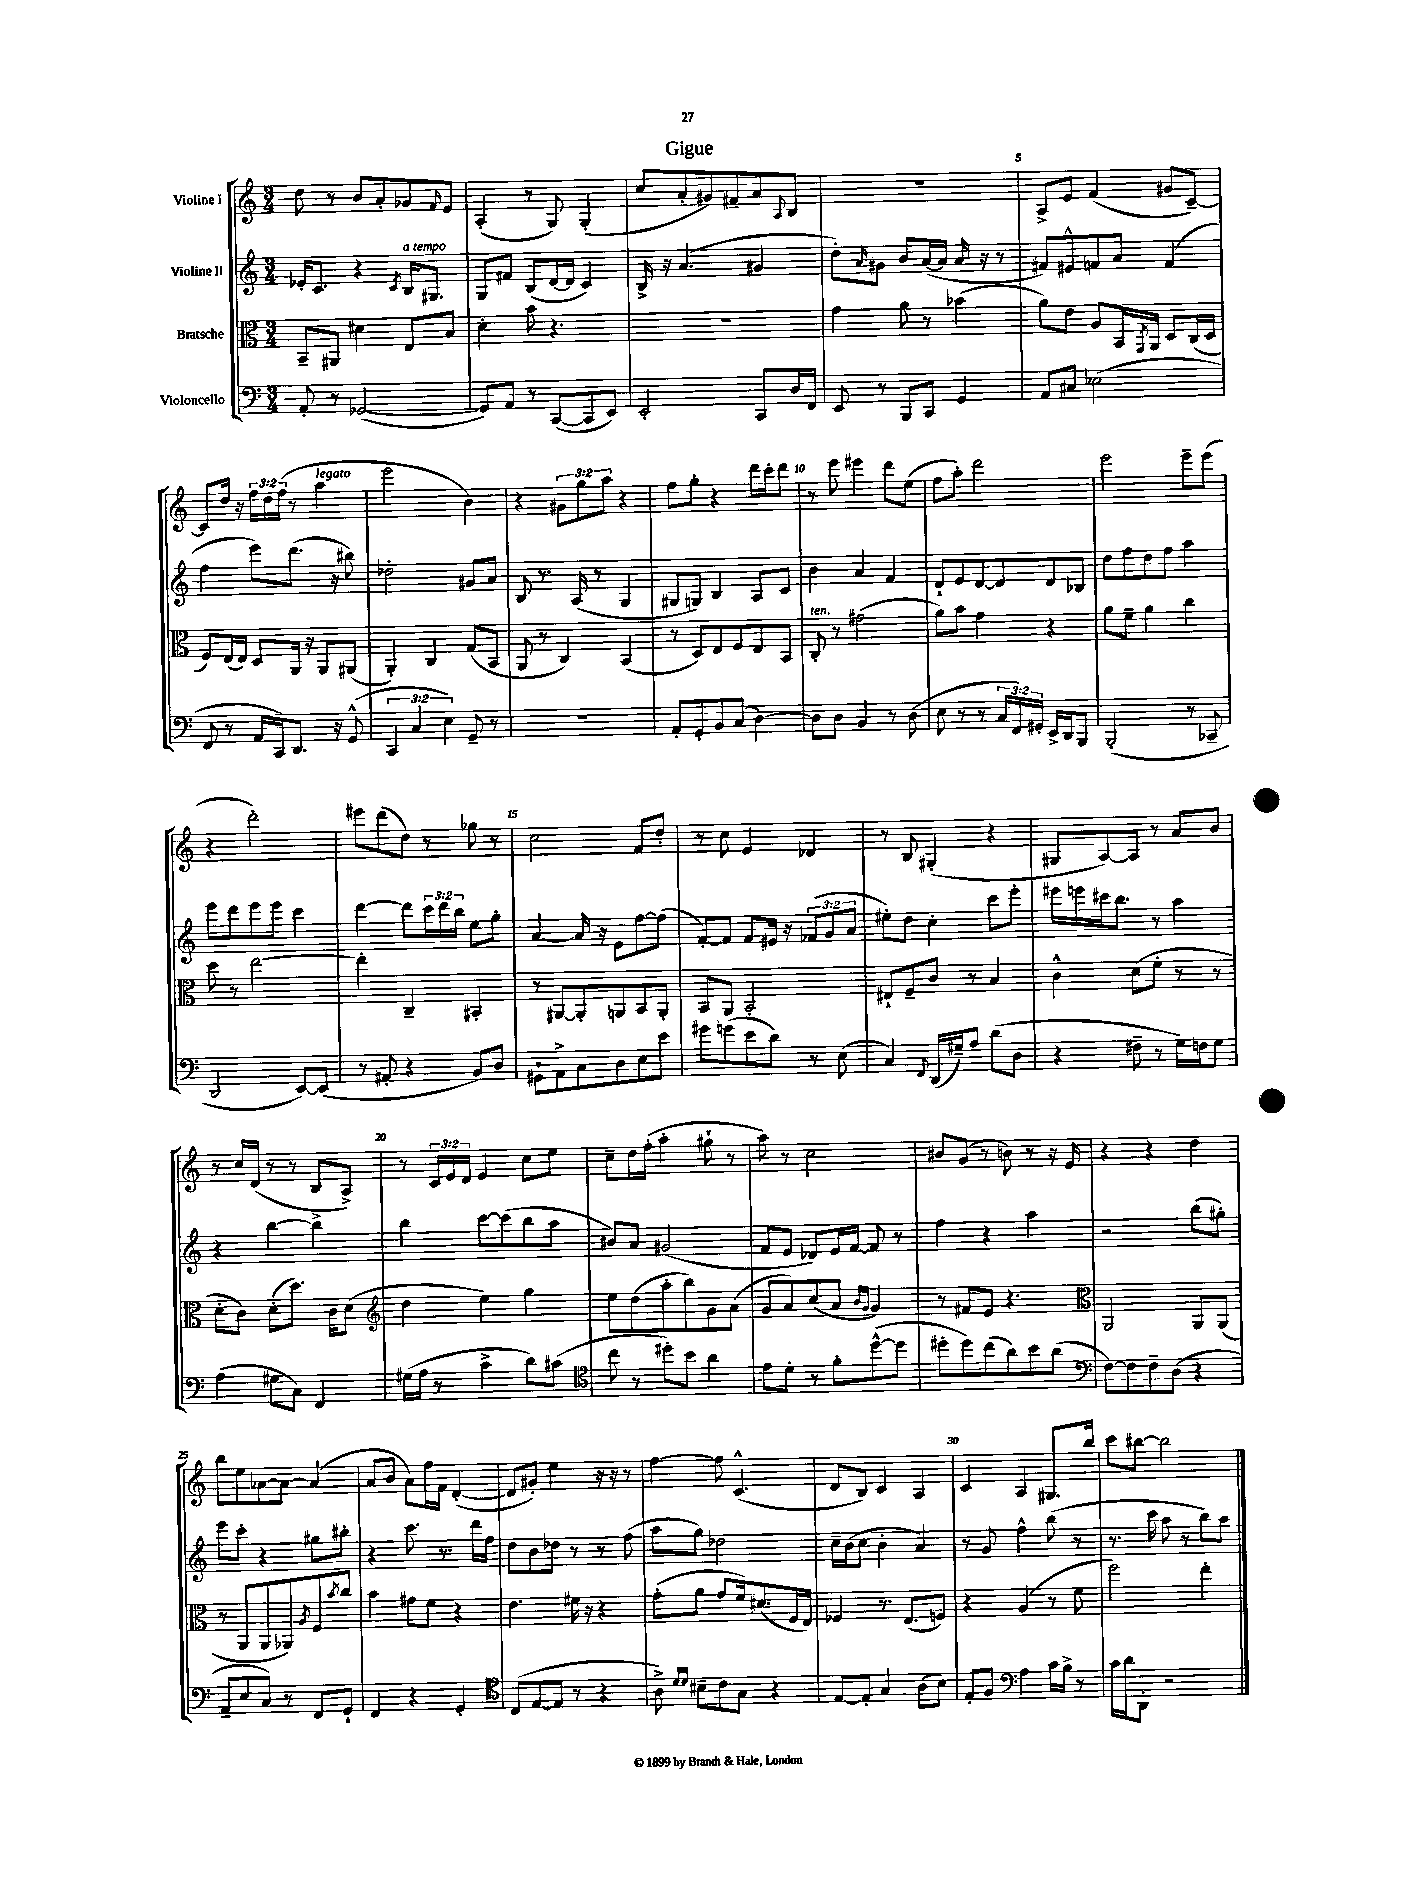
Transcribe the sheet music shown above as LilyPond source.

\header { title = "Gigue" }
<<
\new StaffGroup <<
\new Staff = "s0" \with { instrumentName = "Violine I" } {
    \clef treble \key c \major \numericTimeSignature \time 3/4 \override Staff.TupletNumber.text = #tuplet-number::calc-fraction-text
    d''8 r8 b'8 a'8-. ges'8 \grace { f'16 } e'8 |
    a4-.( r8 g8) g4-.( |
    c''8 a'8-. gis'8) fis'8-- a'8 \appoggiatura { a8 } b8 |
    R2. |
    a8-> e'8 f'4( gis'8 c'8~--) |
    c'8 d''16 r16 \tuplet 3/2 { f''16 d''16 f''16( } r8 a''4^\markup { \italic "legato" } |
    e'''2 b'4) |
    r4 \tuplet 3/2 { gis'8 g''8 a''8 } r4 |
    f''8 g''8-. r4 d'''16 c'''16-. d'''8 |
    r8 e'''8 eis'''4 d'''8 e''8( |
    f''8 a''8-.) d'''2 |
    e'''2 e'''8-- e'''8( |
    r4 d'''2-.) |
    eis'''8 d'''8( d''8) r8 ges''8 r8 |
    c''2 f'8 d''8-. |
    r8 c''8 e'4 des'4 |
    r8 b8 gis4-.( r4 |
    gis8 a8~) a8 r8 a'8 b'8 |
    r8 c''16 d'16( r8 r8 b8 a8->) |
    r8 \tuplet 3/2 { c'16 e'16 d'16 } e'4 c''8 e''8 |
    c''8-- d''16 f''16-.( a''4-. gis''8-! r8 |
    a''8) r8 c''2 |
    bis'8 g'8( r8 b'8) r8 r16 e'16 |
    r4 r4 d''4 |
    b''8 e''8 aes'8~ aes'8~ aes'4( |
    a'8 b'8 a'8) f''16 f'16 d'4~-.( |
    d'8 gis'8-.) e''4 r16 r16 r8 |
    f''4~ f''8 c'4.-^( |
    d'8 b8) c'4 a4 |
    c'4 a4 gis8. b''16 |
    c'''8 bis''8~ bis''2 \bar "|." |
}
\new Staff = "s1" \with { instrumentName = "Violine II" } {
    \clef treble \key c \major \numericTimeSignature \time 3/4 \override Staff.TupletNumber.text = #tuplet-number::calc-fraction-text
    ees'16-. c'8. r4 \acciaccatura { c'8 } b16^\markup { \italic "a tempo" } gis8. |
    g8 fis'8 b8( d'16~ d'16 c'4) |
    b16-> r16 a'4.( gis'4 |
    d''8-.) \grace { a'16 } gis'8 b'8 a'16~( a'16 a'16 r16 r8 |
    fis'8) eis'8-^ f'8 a'8 f'4( |
    f''4 e'''8) d'''8.( r16 bis''8) |
    des''2-. gis'8 a'8 |
    b8 r8. a16( r8 g4 |
    gis8 g8) b4 a8 c'8 |
    b'4 a'4 f'4 |
    d'8-! e'8 d'8~ d'8 d'8 bes8 |
    d''8 f''8 d''8 f''8 a''4 |
    e'''8 d'''8 e'''8 e'''8 c'''4 |
    d'''4~ d'''8 \tuplet 3/2 { c'''16 d'''16 b''16 } e''8 g''8-. |
    a'4~ a'16 r16 e'8 f''8~ f''8( |
    f'8~-.) f'8 f'8 eis'16 r16 \tuplet 3/2 { fes'8( g'8 a'8 } |
    eis''8-.) d''8 c''4-. c'''8 e'''8-. |
    eis'''16 e'''16 cis'''16 b''8. r8 a''4 |
    r4 b''4~ b''4-> |
    b''4 c'''8~ c'''8( b''8 a''8 |
    bis'8) a'8 gis'2( |
    f'8 e'8 des'8) e'16 f'16~ f'8 r8 |
    f''4 r4 a''4 |
    r2 b''8( gis''8-.) |
    e'''8 c'''8-. r4 gis''8 bis''8-. |
    r4 c'''8. r8. d'''16 f''16 |
    d''8 b'8 des''8 r8 r8 f''8( |
    a''8 g''8) des''2 |
    c''16-- b'16( c''8 b'4-. a'4) |
    r8 g'8 f''4-^ b''8( r8 |
    r8. c'''16 a''8 r8 b''8) a''8 \bar "|." |
}
\new Staff = "s2" \with { instrumentName = "Bratsche" } {
    \clef alto \key c \major \numericTimeSignature \time 3/4
    b,8-- ais,8 dis'4 e8 b8 |
    d'4-. b'8 r4. |
    R2. |
    g'4 a'8 r8 bes'4( |
    a'8) e'8 a8 b,16 \acciaccatura { g,8 } a,16 d8 c16( d16 |
    f8) e16( e16) d8 a,16 r16 a,8 ais,8( |
    a,4-.) c4 g8( b,8 |
    a,8 r8 c4) b,4( |
    r8 d8) e8 f8 e8 b,8 |
    c8-.^\markup { \italic "ten." } r8 gis'2( |
    a'8) b'8 g'4 r4 |
    a'8 f'8-- a'4 c''4 |
    d''8 r8 e''2~ |
    e''4-. c4-- bis,4-. |
    r8 ais,8~ ais,8-. a,8 b,8 a,8-. |
    b,8 a,8 b,2-. |
    eis8-! f8-- c'8 r8 b4 |
    c'4-^ d'8( f'8-. r8 r8 |
    d'8-. c'8) d'8-.( d''8.) c'16 d'8( |
    \clef treble d''4 e''4) g''4 |
    e''8 d''8( a''8-. b''8) g'8 a'8( |
    g'8 a'8) c''8( a'8 \grace { b'16 g'16 } g'4) |
    r8 fis'8 e'8 r4. |
    \clef alto a,2 a,8 a,8( |
    r8 a,8 a,8 aes,8) \acciaccatura { a8 } f8 \acciaccatura { b'8 } c''8 |
    b'4 gis'8 f'8 r4 |
    e'4. fis'16 r16 r4 |
    g'8-.( a'8 g'8 f'16) dis'8.( f16 e16) |
    fes4 r8. e8.( f8) |
    r4 a4( r8 f'8 |
    f''2) e''4-. \bar "|." |
}
\new Staff = "s3" \with { instrumentName = "Violoncello" } {
    \clef bass \key c \major \numericTimeSignature \time 3/4 \override Staff.TupletNumber.text = #tuplet-number::calc-fraction-text
    a,8-. r8 ges,2~( |
    ges,8) a,8 r8 c,8~( c,8 e,8) |
    e,2-. c,8 d16 f,16 |
    e,8 r8 b,,8 c,8 g,4 |
    a,8 cis8 ees2( |
    f,8 r8 a,16 c,16) d,8. r16 g,8-^( |
    \tuplet 3/2 { c,4 c4 e4) } g,8-- r8 |
    R2. |
    a,8-. g,8-. b,8 c8( d4~) |
    d8 d8 b,4 r8 d8( |
    e8 r8 r8 \tuplet 3/2 { c16 f,16) gis,16-. } e,16-> d,16 b,,8 |
    b,,2-.( r8 ces,8-- |
    d,2 e,8~) e,8( |
    r8 ais,8-. r4 b,8) d8 |
    gis,8-! a,8-> c8 d8 e8 e'8 |
    gis'8 g'8( e'8 d'8) r8 e8( |
    c4) \appoggiatura { f,8 } d,16( gis16--) a8 d'8( d8 |
    r4 fis8-- r8 g16) f16 g8 |
    a4( gis8 c8) f,4 |
    gis16( a16 r8 c'4-> d'8) cis'8( |
    \clef tenor c''8 r8 dis''8-.) b'8 a'4 |
    e'8 d'8-. r8 f'8-. d''8~-^( d''8 |
    dis''8-. dis''8) c''8( a'8) b'8 a'8( |
    \clef bass f8~) f8 f8-- d8( r4 |
    a,8-- e8 c8) r8 f,8 g,8-! |
    f,4 r4 g,4-. |
    \clef tenor c8( e8~ e8 r8 r4 |
    a8->) \grace { d'16 d'16 } bis8-- c'8 g8 r4 |
    e8~ e8-. g4 a8( b8) |
    e8-. f8 \clef bass a4 c'16 b16-> r8 |
    c'16 d'16 d,8-. r2 \bar "|." |
}
>>
>>
\layout { \context { \Score \override BarNumber.break-visibility = ##(#f #t #t) barNumberVisibility = #(every-nth-bar-number-visible 5) } }
